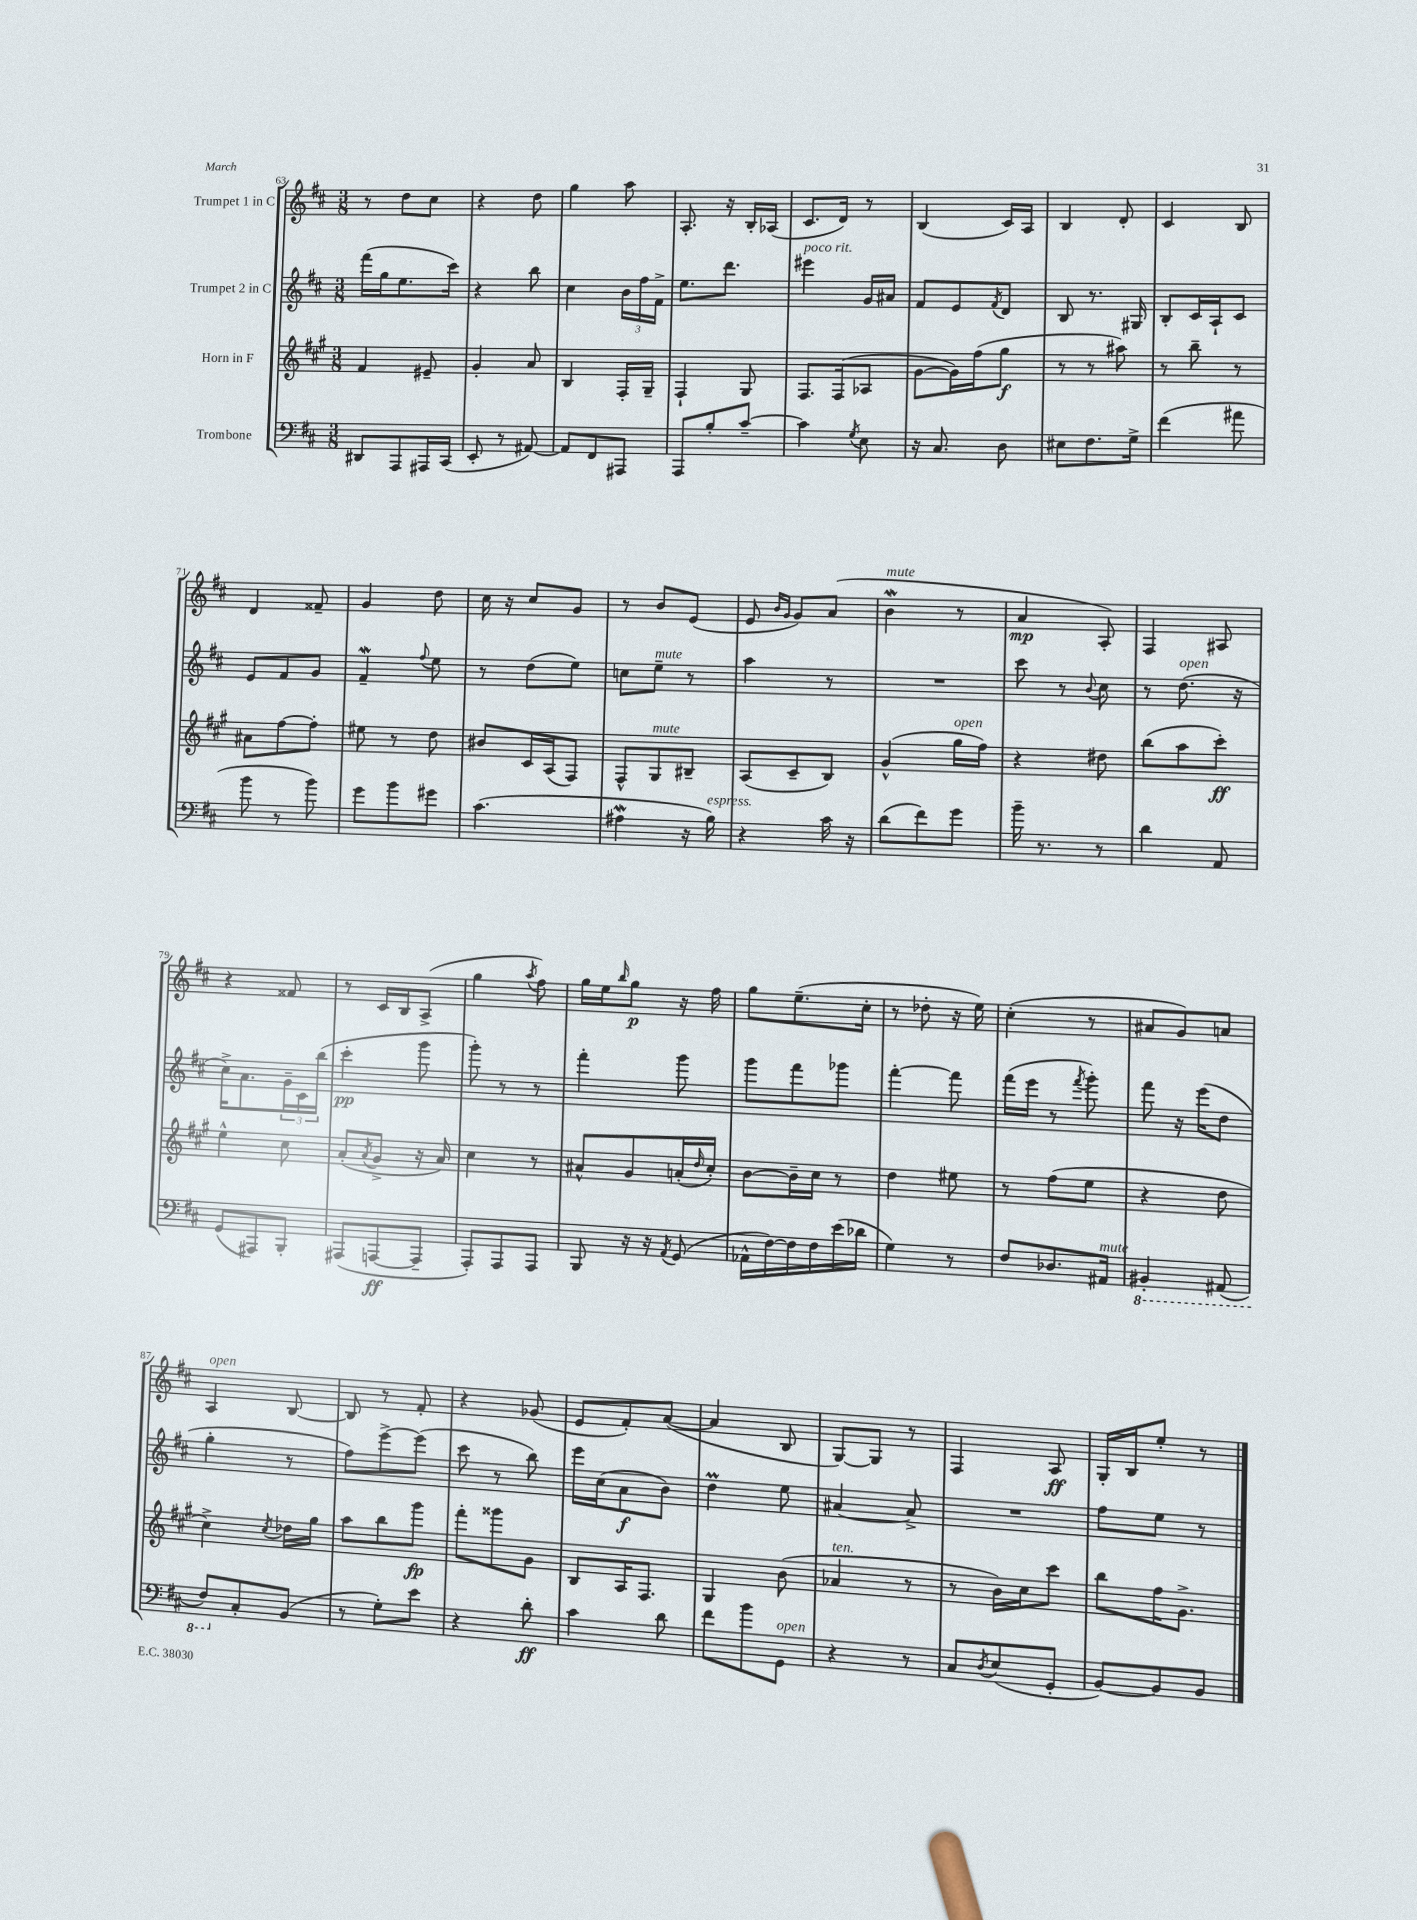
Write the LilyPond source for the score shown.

<<
\new StaffGroup <<
\new Staff = "s0" \with { instrumentName = "Trumpet 1 in C" } {
    \clef treble \key d \major \numericTimeSignature \time 3/8
    r8 d''8 cis''8 |
    r4 d''8 |
    g''4 a''8 |
    a8.-. r16 b16-. aes16( |
    cis'8. d'16) r8 |
    b4( cis'16) a16 |
    b4 d'8-. |
    cis'4 b8 |
    d'4 fisis'8-- |
    g'4 d''8 |
    cis''16 r16 cis''8 g'8 |
    r8 b'8 e'8( |
    e'8 \grace { b'16 g'16 } g'8) a'8( |
    b'4\mordent^\markup { \italic "mute" } r8 |
    a'4\mp a8-.) |
    fis4 ais8 |
    r4 fisis'8 |
    r8 cis'16 b16 a8->( |
    g''4 \acciaccatura { a''8 } fis''8) |
    g''16 e''16 \grace { b''16 } g''8\p r16 fis''16 |
    g''8 e''8.--( cis''16-. |
    r8 des''8-. r16 e''16) |
    cis''4-.( r8 |
    ais'8 g'8) a'8 |
    a4^\markup { \italic "open" } b8~ |
    b8 r8 fis'8-. |
    r4 ges'8( |
    e'8 fis'8-.) a'8~( |
    a'4 b8 |
    g8~) g8 r8 |
    fis4 a8\ff |
    g16-. b16 e''8-. r8 \bar "|." |
}
\new Staff = "s1" \with { instrumentName = "Trumpet 2 in C" } {
    \clef treble \key d \major \numericTimeSignature \time 3/8
    fis'''16( g''16 e''8. cis'''16) |
    r4 b''8 |
    cis''4 \tuplet 3/2 { b'16 fis''16 fis'16-> } |
    e''8. d'''8. |
    eis'''4^\markup { \italic "poco rit." } g'16 ais'16 |
    fis'8 e'8 \acciaccatura { fis'8 } d'8 |
    b8 r8. gis16 |
    b8-. cis'16 a16-! cis'8 |
    e'8 fis'8 g'8 |
    fis'4--\mordent \appoggiatura { fis''8 } e''8 |
    r8 d''8( e''8) |
    c''8 e''8--^\markup { \italic "mute" } r8 |
    a''4 r8 |
    R4. |
    cis'''8 r8 \appoggiatura { b'8 } cis''8 |
    r8 d''8.^\markup { \italic "open" }( r16 |
    cis''16->) a'8. \tuplet 3/2 { g'16-- cis'16 b''16( } |
    cis'''4-.\pp g'''8 |
    g'''8-.) r8 r8 |
    fis'''4-. g'''8 |
    g'''8 fis'''8 ges'''8 |
    fis'''4~-. fis'''8 |
    fis'''16( e'''16 r8 \acciaccatura { fis'''8 } g'''8-.) |
    fis'''8 r16 e'''16( d''8 |
    g''4-. r8 |
    fis''8) e'''8~-> e'''8( |
    cis'''8 r8 b''8) |
    e'''16 cis''16( a'8\f b'8) |
    d''4\prall e''8 |
    ais'4~ ais'8-> |
    R4. |
    fis''8 e''8 r8 \bar "|." |
}
\new Staff = "s2" \with { instrumentName = "Horn in F" } {
    \clef treble \key a \major \numericTimeSignature \time 3/8
    fis'4 eis'8-- |
    gis'4-. a'8 |
    b4 fis16-. gis16-- |
    fis4-! gis8 |
    fis8. fis16( aes8 |
    gis'8~ gis'16) fis''16( gis''8\f |
    r8 r8 ais''8) |
    r8 b''8-- r8 |
    ais'8 fis''8~ fis''8-. |
    eis''8 r8 d''8 |
    bis'8 cis'16 a16( fis8) |
    fis8-^ gis8^\markup { \italic "mute" } bis8-- |
    a8( cis'8-- b8) |
    gis'4-^( gis''16^\markup { \italic "open" } fis''16) |
    r4 dis''8 |
    b''8( a''8 cis'''8-.\ff) |
    e''4-^ cis''8 |
    a'8-.( \acciaccatura { a'8 } gis'8-> r16 a'16) |
    cis''4 r8 |
    ais'8-^ gis'8 a'16-.( \grace { d''16 } cis''16-.) |
    b'8~ b'16-- cis''16 r8 |
    d''4 eis''8 |
    r8 fis''8( e''8 |
    r4 d''8 |
    cis''4->) \acciaccatura { cis''8 } des''16 gis''16 |
    a''8 b''8 gis'''8\fp |
    fis'''8-. gisis'''8 gis'8 |
    b8 a16 fis8. |
    gis4 b'8( |
    aes'4^\markup { \italic "ten." } r8 |
    r8 b'16) cis''16 cis'''8 |
    b''8 fis''16 gis'8.-> \bar "|." |
}
\new Staff = "s3" \with { instrumentName = "Trombone" } {
    \clef bass \key d \major \numericTimeSignature \time 3/8
    dis,8 a,,8 ais,,16 cis,16( |
    e,8-. r8 ais,8~) |
    ais,8 fis,8 ais,,8 |
    a,,8 b8-. cis'8~-- |
    cis'4 \acciaccatura { g8 } e8 |
    r16 cis8. d8 |
    eis8 fis8. g16-> |
    fis'4( ais'8 |
    b'8 r8 b'8) |
    g'8 b'8 gis'8 |
    cis'4.( |
    ais4\mordent r16 b16^\markup { \italic "espress." }) |
    r4 cis'16 r16 |
    d'8( fis'8) g'8 |
    b'16-- r8. r8 |
    d'4 a,8 |
    g,8( ais,,8) b,,8-. |
    ais,,8( a,,8~\ff a,,8-- |
    a,,8-.) a,,8 a,,8 |
    b,,8 r16 r16 \acciaccatura { a,8 } g,8( |
    aes,16-^ fis16~) fis16 fis16 e'16( des'16 |
    g4) r8 |
    fis8 des8. ais,16^\markup { \italic "mute" } |
    \ottava #-1 bis,,4-. ais,,8( |
    fis,8) \ottava #0 cis8-. b,8( |
    r8 g8-.) e'8 |
    r4 d'8-.\ff |
    cis'4 d'8 |
    fis'8 b'8 g,8^\markup { \italic "open" } |
    r4 r8 |
    cis8 \acciaccatura { d8 } e8( g,8-. |
    b,8~) b,8 b,8 \bar "|." |
}
>>
>>
\layout { \context { \Score currentBarNumber = #63 } }
